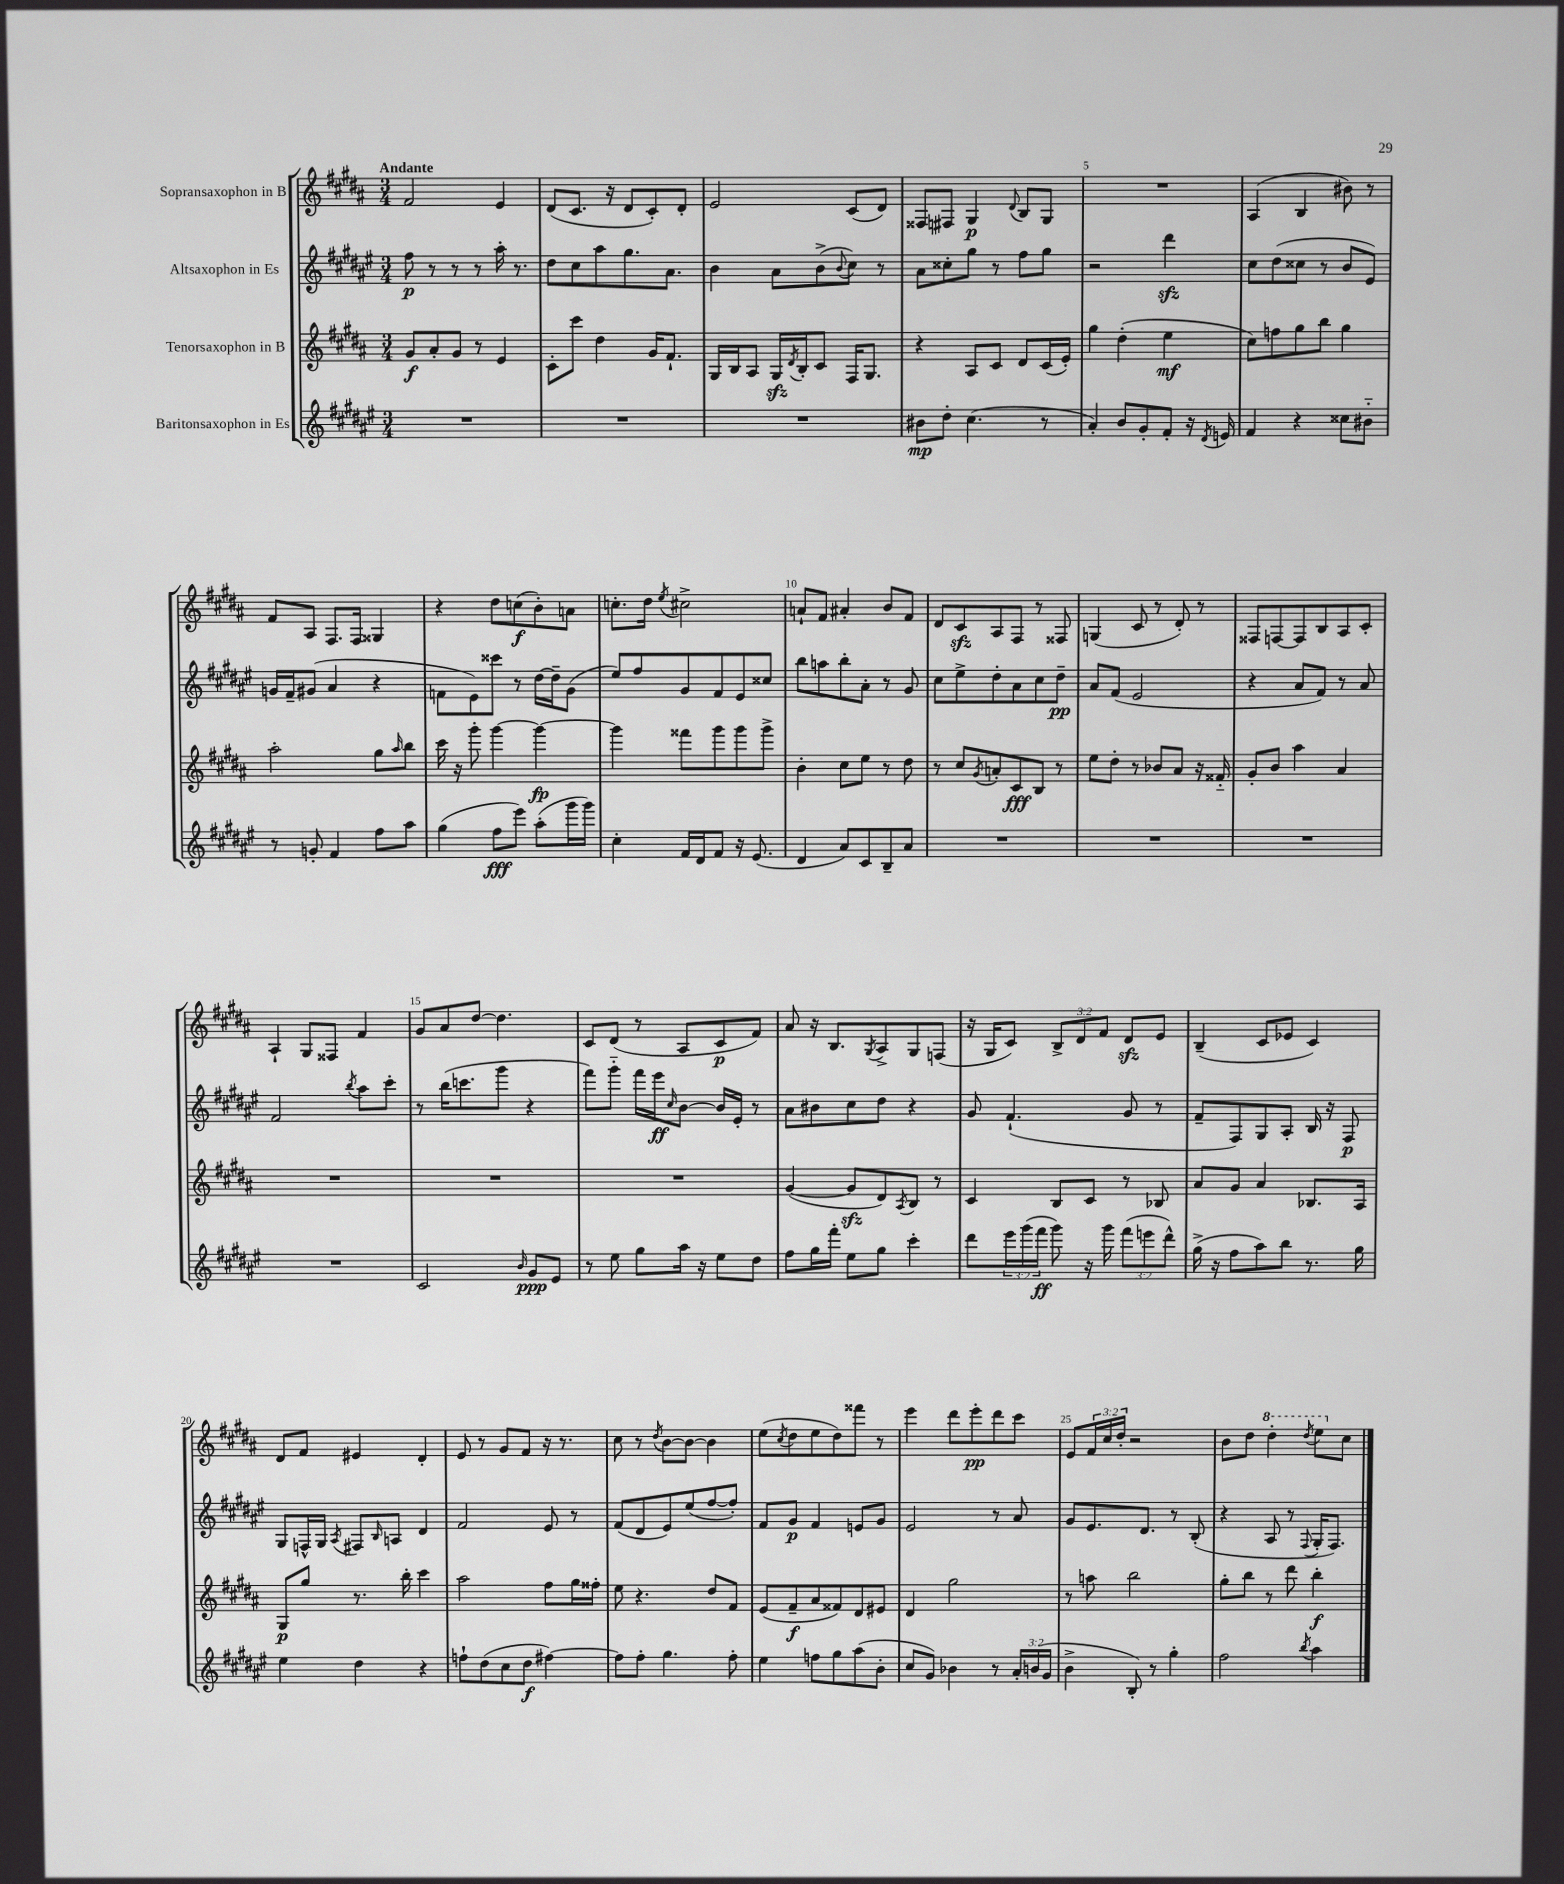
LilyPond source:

<<
\new StaffGroup <<
\new Staff = "s0" \with { instrumentName = "Sopransaxophon in B" } {
    \clef treble \key b \major \numericTimeSignature \time 3/4 \override Staff.TupletNumber.text = #tuplet-number::calc-fraction-text \tempo "Andante"
    fis'2 e'4 |
    dis'8( cis'8. r16 dis'8 cis'8-.) dis'8-. |
    e'2 cis'8( dis'8) |
    fisis8 fis8 gis4\p \appoggiatura { dis'8 } b8 gis8 |
    R2. |
    ais4( b4 bis'8) r8 |
    fis'8 ais8 fis8. fis16 gisis4 |
    r4 dis''8 c''8\f( b'8-.) a'8 |
    c''8.-. dis''16 \acciaccatura { e''8 } cis''2-> |
    a'8-! fis'8 ais'4-. b'8 fis'8 |
    dis'8 cis'8\sfz ais8 fis8 r8 fisis8 |
    g4( cis'8 r8 dis'8-.) r8 |
    fisis8 f8~ f8 b8 ais8 cis'8-. |
    ais4-! gis8 fisis8 fis'4 |
    gis'8 ais'8 dis''8~ dis''4. |
    cis'8 dis'8( r8 ais8 cis'8\p fis'8) |
    ais'8 r16 b8. \acciaccatura { gis8 } ais8-> gis8 f8( |
    r16 gis16 cis'8) \tuplet 3/2 { b8-> dis'8 fis'8 } dis'8\sfz e'8 |
    b4--( cis'8 ees'8 cis'4) |
    dis'8 fis'8 eis'4 dis'4-. |
    e'8 r8 gis'8 fis'8 r16 r8. |
    cis''8 r8 \acciaccatura { dis''8 } b'8~ b'8~ b'4 |
    e''8( \acciaccatura { cis''8 } dis''8 e''8 dis''8) fisis'''8 r8 |
    e'''4 dis'''8 e'''8-.\pp dis'''8 cis'''8 |
    e'8 \tuplet 3/2 { fis'16 cis''16 dis''16-. } r2 |
    b'8 dis''8 \ottava #1 dis'''4-. \acciaccatura { dis'''8 } e'''8 \ottava #0 cis''8 \bar "|." |
}
\new Staff = "s1" \with { instrumentName = "Altsaxophon in Es" } {
    \clef treble \key fis \major \numericTimeSignature \time 3/4
    fis''8\p r8 r8 r8 ais''16-. r8. |
    dis''8 cis''8 ais''8 gis''8. ais'8. |
    b'4 ais'8 b'8->( \appoggiatura { b'8 } cis''8) r8 |
    ais'8 cisis''8-. gis''8 r8 fis''8 gis''8 |
    r2 dis'''4\sfz |
    cis''8 dis''8( cisis''8 r8 b'8 eis'8) |
    g'16 fis'16-- gis'8( ais'4 r4 |
    f'8 eis'8) cisis'''8 r8 dis''16~ dis''16-- gis'8( |
    eis''8) fis''8 gis'8 fis'8 eis'8 cisis''8 |
    b''8 a''8 b''8-. ais'8-. r8 gis'8 |
    cis''8 eis''8-> dis''8-. ais'8 cis''8 dis''8--\pp |
    ais'8 fis'8( eis'2 |
    r4 ais'8 fis'8) r8 ais'8 |
    fis'2 \acciaccatura { b''8 } ais''8 cis'''8-. |
    r8 b''16( c'''8. gis'''8 r4 |
    fis'''8) gis'''8-_ fis'''16 eis'''16\ff \grace { cis''16 } b'8~ b'16 eis'16-. r8 |
    ais'8 bis'8 cis''8 dis''8 r4 |
    gis'8 fis'4.-!( gis'8 r8 |
    fis'8-- fis8) gis8 ais8-. b16 r16 fis8\p |
    gis8 f16-^ gis16 \acciaccatura { ais8 } fis8 \grace { b16 } a8 dis'4 |
    fis'2 eis'8 r8 |
    fis'8( dis'8 eis'8) eis''8( fis''8~ fis''8-.) |
    fis'8 gis'8\p fis'4 e'8 gis'8 |
    eis'2 r8 ais'8 |
    gis'8 eis'8. dis'8. r8 b8-.( |
    r4 ais8 r8 \appoggiatura { fis8 } gis16-. fis8.) \bar "|." |
}
\new Staff = "s2" \with { instrumentName = "Tenorsaxophon in B" } {
    \clef treble \key b \major \numericTimeSignature \time 3/4
    gis'8\f ais'8-. gis'8 r8 e'4 |
    cis'8-. cis'''8 dis''4 gis'16 fis'8.-! |
    gis16 b16 ais8 gis16\sfz \acciaccatura { dis'8 } b16-. cis'8 fis16 gis8. |
    r4 ais8 cis'8 dis'8 cis'16( e'16-.) |
    gis''4 dis''4-.( e''4\mf |
    cis''8) f''8 gis''8 b''8 gis''4 |
    ais''2-. gis''8 \grace { ais''16 } b''8 |
    cis'''16 r16 gis'''8-. gis'''4~ gis'''4~\fp |
    gis'''4 fisis'''8 gis'''8 gis'''8 gis'''8-> |
    b'4-. cis''8 e''8 r8 dis''8 |
    r8 cis''8 \acciaccatura { gis'8 } a'8-. cis'8\fff b8 r8 |
    e''8 dis''8-. r8 bes'8 ais'8 r16 fisis'16-_ |
    gis'8-. b'8 ais''4 ais'4 |
    R2. |
    R2. |
    R2. |
    gis'4~( gis'8\sfz dis'8) \acciaccatura { ais8 } b8 r8 |
    cis'4 b8 cis'8 r8 bes8 |
    ais'8 gis'8 ais'4 bes8. ais16 |
    gis8\p gis''8 r8. b''16-. cis'''4 |
    ais''2 fis''8 gis''16 fisis''16-. |
    e''8 r4. dis''8 fis'8 |
    e'8( fis'8--\f ais'8 fisis'8) dis'8 eis'8 |
    dis'4 gis''2 |
    r8 a''8 b''2 |
    gis''8-. b''8 r8 dis'''8 b''4-.\f \bar "|." |
}
\new Staff = "s3" \with { instrumentName = "Baritonsaxophon in Es" } {
    \clef treble \key fis \major \numericTimeSignature \time 3/4 \override Staff.TupletNumber.text = #tuplet-number::calc-fraction-text
    R2. |
    R2. |
    R2. |
    bis'8\mp dis''8-. cis''4.( r8 |
    ais'4-.) b'8 gis'8-. fis'8-. r16 \acciaccatura { dis'8 } e'16 |
    fis'4 r4 cisis''8 bis'8-_ |
    r8 g'8-. fis'4 fis''8 ais''8 |
    gis''4( fis''8\fff eis'''8) ais''8-.( gis'''16 gis'''16) |
    cis''4-. fis'16 dis'16 fis'8 r16 eis'8.( |
    dis'4 ais'8) cis'8 b8-- ais'8 |
    R2. |
    R2. |
    R2. |
    R2. |
    cis'2 \grace { b'16 } gis'8\ppp eis'8 |
    r8 eis''8 gis''8 ais''16 r16 eis''8 dis''8 |
    fis''8 gis''16 fis'''16-. eis''8 gis''8 cis'''4-. |
    dis'''8 \tuplet 3/2 { eis'''16 gis'''16( fis'''16\ff } gis'''8) r16 gis'''16 \tuplet 3/2 { fis'''8( e'''8 dis'''8-^) } |
    gis''16->( r16 fis''8 ais''8) b''8 r8. gis''16 |
    eis''4 dis''4 r4 |
    f''8-! dis''8( cis''8 dis''8\f fis''4~) |
    fis''8 fis''8-. gis''4. fis''8-. |
    eis''4 f''8 gis''8 ais''8( b'8-. |
    cis''8 gis'8) bes'4 r8 \tuplet 3/2 { ais'16-. b'16( gis'16 } |
    b'4-> b8-.) r8 gis''4-. |
    fis''2 \acciaccatura { b''8 } ais''4 \bar "|." |
}
>>
>>
\layout { \context { \Score \override BarNumber.break-visibility = ##(#f #t #t) barNumberVisibility = #(every-nth-bar-number-visible 5) } }
